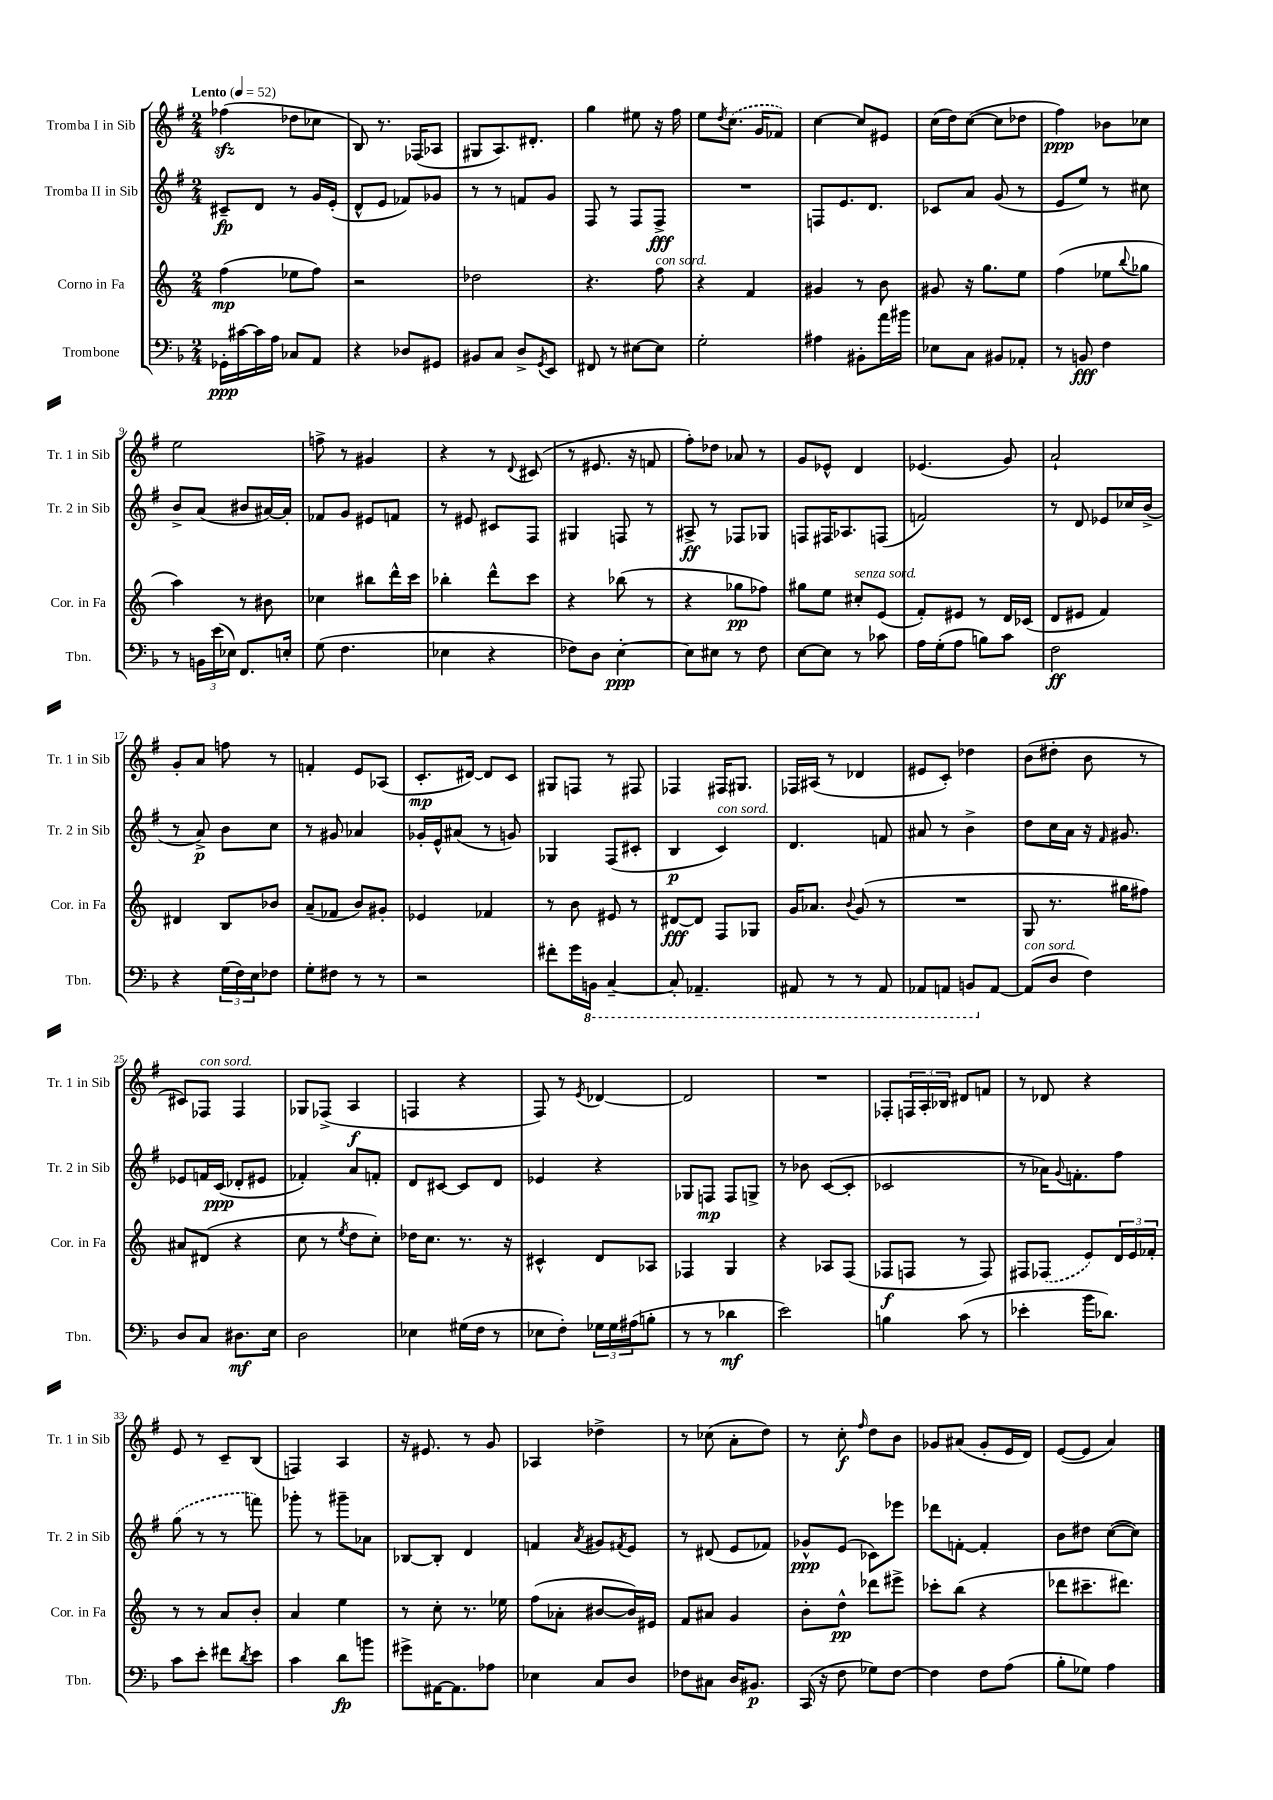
<<
\new StaffGroup <<
\new Staff = "s0" \with { instrumentName = "Tromba I in Sib" shortInstrumentName = "Tr. 1 in Sib" } {
    \clef treble \key g \major \numericTimeSignature \time 2/4 \tempo "Lento" 4 = 52
    fes''4\sfz( des''8 ces''8 |
    b8) r8. fes16( aes8 |
    gis8 a8.) dis'8.-. |
    g''4 eis''8 r16 fis''16 |
    e''8 \acciaccatura { d''8 } \once \slurDashed c''8.( g'16 fes'8) |
    c''4~ c''8 eis'8 |
    c''16( d''16) c''8~( c''8 des''8 |
    fis''4\ppp) bes'8 ces''8 |
    e''2 |
    f''8-> r8 gis'4 |
    r4 r8 \appoggiatura { d'8 } cis'8( |
    r8 eis'8. r16 f'8 |
    fis''8-.) des''8 aes'8 r8 |
    g'8 ees'8-^ d'4 |
    ees'4.( g'8) |
    a'2-! |
    g'8-. a'8 f''8 r8 |
    f'4-. e'8 aes8( |
    c'8.-.\mp dis'16~) dis'8 c'8 |
    gis8 f8 r8 fis8 |
    fes4 fis16 gis8. |
    fes16 ais16( r8 des'4 |
    eis'8 c'8-.) des''4 |
    b'8( dis''8-. b'8 r8 |
    cis'8) fes8^\markup { \italic "con sord." } fes4 |
    ges8 fes8->( a4\f |
    f4 r4 |
    fis8) r8 \acciaccatura { e'8 } des'4~ |
    des'2 |
    R2 |
    fes8-. \tuplet 3/2 { f16 a16-. bes16 } dis'8 f'8 |
    r8 des'8 r4 |
    e'8 r8 c'8-- b8( |
    f4) a4 |
    r16 eis'8. r8 g'8 |
    aes4 des''4-> |
    r8 ces''8( a'8-. d''8) |
    r8 c''8-.\f \grace { fis''16 } d''8 b'8 |
    ges'8 ais'8( ges'8-. e'16 d'16) |
    e'8~( e'8 a'4) \bar "|." |
}
\new Staff = "s1" \with { instrumentName = "Tromba II in Sib" shortInstrumentName = "Tr. 2 in Sib" } {
    \clef treble \key g \major \numericTimeSignature \time 2/4
    cis'8--\fp d'8 r8 g'16 e'16-.( |
    d'8-^ e'8 fes'8) ges'8 |
    r8 r8 f'8 g'8 |
    fis8 r8 fis8 fis8->\fff |
    R2 |
    f8 e'8. d'8. |
    ces'8 a'8 g'8( r8 |
    e'8 e''8) r8 cis''8 |
    b'8-> a'8( bis'8 ais'16~) ais'16-. |
    fes'8 g'8 eis'8 f'8 |
    r8 eis'8 cis'8 fis8 |
    gis4 f8 r8 |
    ais8->\ff r8 fes8 ges8 |
    f8 fis16 aes8. f8( |
    f'2) |
    r8 d'8 ees'8 ces''16 b'16->( |
    r8 a'8->\p) b'8 c''8 |
    r8 gis'8 aes'4 |
    ges'16-. e'16-^ ais'8( r8 g'8) |
    ges4 fis8( cis'8-. |
    b4\p c'4^\markup { \italic "con sord." }) |
    d'4. f'8 |
    ais'8 r8 b'4-> |
    d''8 c''16 a'16 r16 \grace { fis'16 } gis'8. |
    ees'8 f'16 c'16\ppp( des'8-. eis'8 |
    fes'4-.) a'8 f'8-. |
    d'8 cis'8~ cis'8 d'8 |
    ees'4 r4 |
    ges8 f8\mp f8 g8-> |
    r8 bes'8 c'8~( c'8-. |
    ces'2 |
    r8 aes'16) \appoggiatura { g'8 } f'8.-. fis''8 |
    \once \slurDashed g''8( r8 r8 f'''8) |
    ges'''8-. r8 gis'''8-- aes'8 |
    bes8~ bes8-. d'4 |
    f'4 \acciaccatura { a'8 } gis'8 \acciaccatura { fis'8 } e'8 |
    r8 dis'8( e'8 fes'8) |
    ges'8-^\ppp e'8( ces'8) ees'''8 |
    des'''8 f'8~-. f'4-. |
    b'8 dis''8 c''8~( c''8) \bar "|." |
}
\new Staff = "s2" \with { instrumentName = "Corno in Fa" shortInstrumentName = "Cor. in Fa" } {
    \clef treble \key c \major \numericTimeSignature \time 2/4
    f''4\mp( ees''8 f''8) |
    r2 |
    des''2 |
    r4. f''8^\markup { \italic "con sord." } |
    r4 f'4 |
    gis'4 r8 b'8 |
    gis'8 r16 g''8. e''8 |
    f''4( ees''8 \appoggiatura { b''8 } ges''8 |
    a''4) r8 bis'8 |
    ces''4 bis''8 d'''16-^ c'''16 |
    bes''4-. d'''8-^ c'''8 |
    r4 bes''8( r8 |
    r4 ges''8\pp fes''8) |
    gis''8 e''8 cis''8-.^\markup { \italic "senza sord." } e'8( |
    f'8-.) eis'8 r8 d'16 ces'16( |
    d'8 eis'8 f'4) |
    dis'4 b8 bes'8 |
    a'8--( fes'8 b'8) gis'8-. |
    ees'4 fes'4 |
    r8 b'8 eis'8 r8 |
    dis'8~\fff dis'8 f8 ges8 |
    g'16 aes'8. \appoggiatura { b'8 } g'8( r8 |
    R2 |
    g8 r8. gis''16 fis''8) |
    ais'8 dis'8( r4 |
    c''8 r8 \acciaccatura { e''8 } d''8 c''8-.) |
    des''16 c''8. r8. r16 |
    cis'4-^ d'8 aes8 |
    fes4 g4 |
    r4 aes8 f8( |
    fes8\f f8 r8 f8) |
    fis8 \once \slurDashed fes8( e'8) \tuplet 3/2 { d'16 e'16 fes'16-. } |
    r8 r8 a'8 b'8-. |
    a'4 e''4 |
    r8 c''8-. r8. ees''16 |
    f''8( aes'8-. bis'8~ bis'16) eis'16 |
    f'8 ais'8 g'4 |
    b'8-. d''8-^\pp des'''8 eis'''8-> |
    ces'''8-. b''8( r4 |
    des'''8 cis'''8.-- dis'''8.) \bar "|." |
}
\new Staff = "s3" \with { instrumentName = "Trombone" shortInstrumentName = "Tbn." } {
    \clef bass \key f \major \numericTimeSignature \time 2/4
    ges,16-.\ppp cis'16~ cis'16 a16 ces8 a,8 |
    r4 des8 gis,8 |
    bis,8 c8 d8-> \acciaccatura { g,8 } e,8 |
    fis,8 r8 eis8~ eis8 |
    g2-. |
    ais4 bis,8-. a'16 bis'16 |
    ees8 c8 bis,8 aes,8-. |
    r8 b,8\fff f4 |
    r8 \tuplet 3/2 { b,16 e'16( ees16) } f,8. e16-. |
    g8( f4. |
    ees4 r4 |
    fes8) d8 e4~-.\ppp |
    e8 eis8 r8 f8 |
    e8~ e8 r8 ces'8 |
    a16 g16-.( a8 b8) c'8 |
    f2\ff |
    r4 \tuplet 3/2 { g16( f16) e16 } fes8 |
    g8-. fis8 r8 r8 |
    r2 |
    fis'8-. g'16 \ottava #-1 b,,16 c,4~-- |
    c,8-. aes,,4.-- |
    ais,,8 r8 r8 ais,,8 |
    aes,,8 a,,8 b,,8 \ottava #0 a,8~ |
    a,8^\markup { \italic "con sord." }( d8 f4) |
    d8 c8 dis8.\mf e16 |
    d2 |
    ees4 gis16( f16 r8 |
    ees8 f8-.) \tuplet 3/2 { ges16 ges16 ais16( } b8-. |
    r8 r8 des'4\mf |
    e'2) |
    b4 c'8( r8 |
    ees'4-. bes'16 des'8.) |
    c'8 e'8-. fis'8 \acciaccatura { d'8 } e'8 |
    c'4 d'8\fp b'8 |
    gis'8-> ais,16~ ais,8. aes8 |
    ees4 c8 d8 |
    fes8 cis8 d16 bis,8.\p |
    c,16( r16 f8 ges8) f8~ |
    f4 f8 a8( |
    bes8-. ges8) a4 \bar "|." |
}
>>
>>
